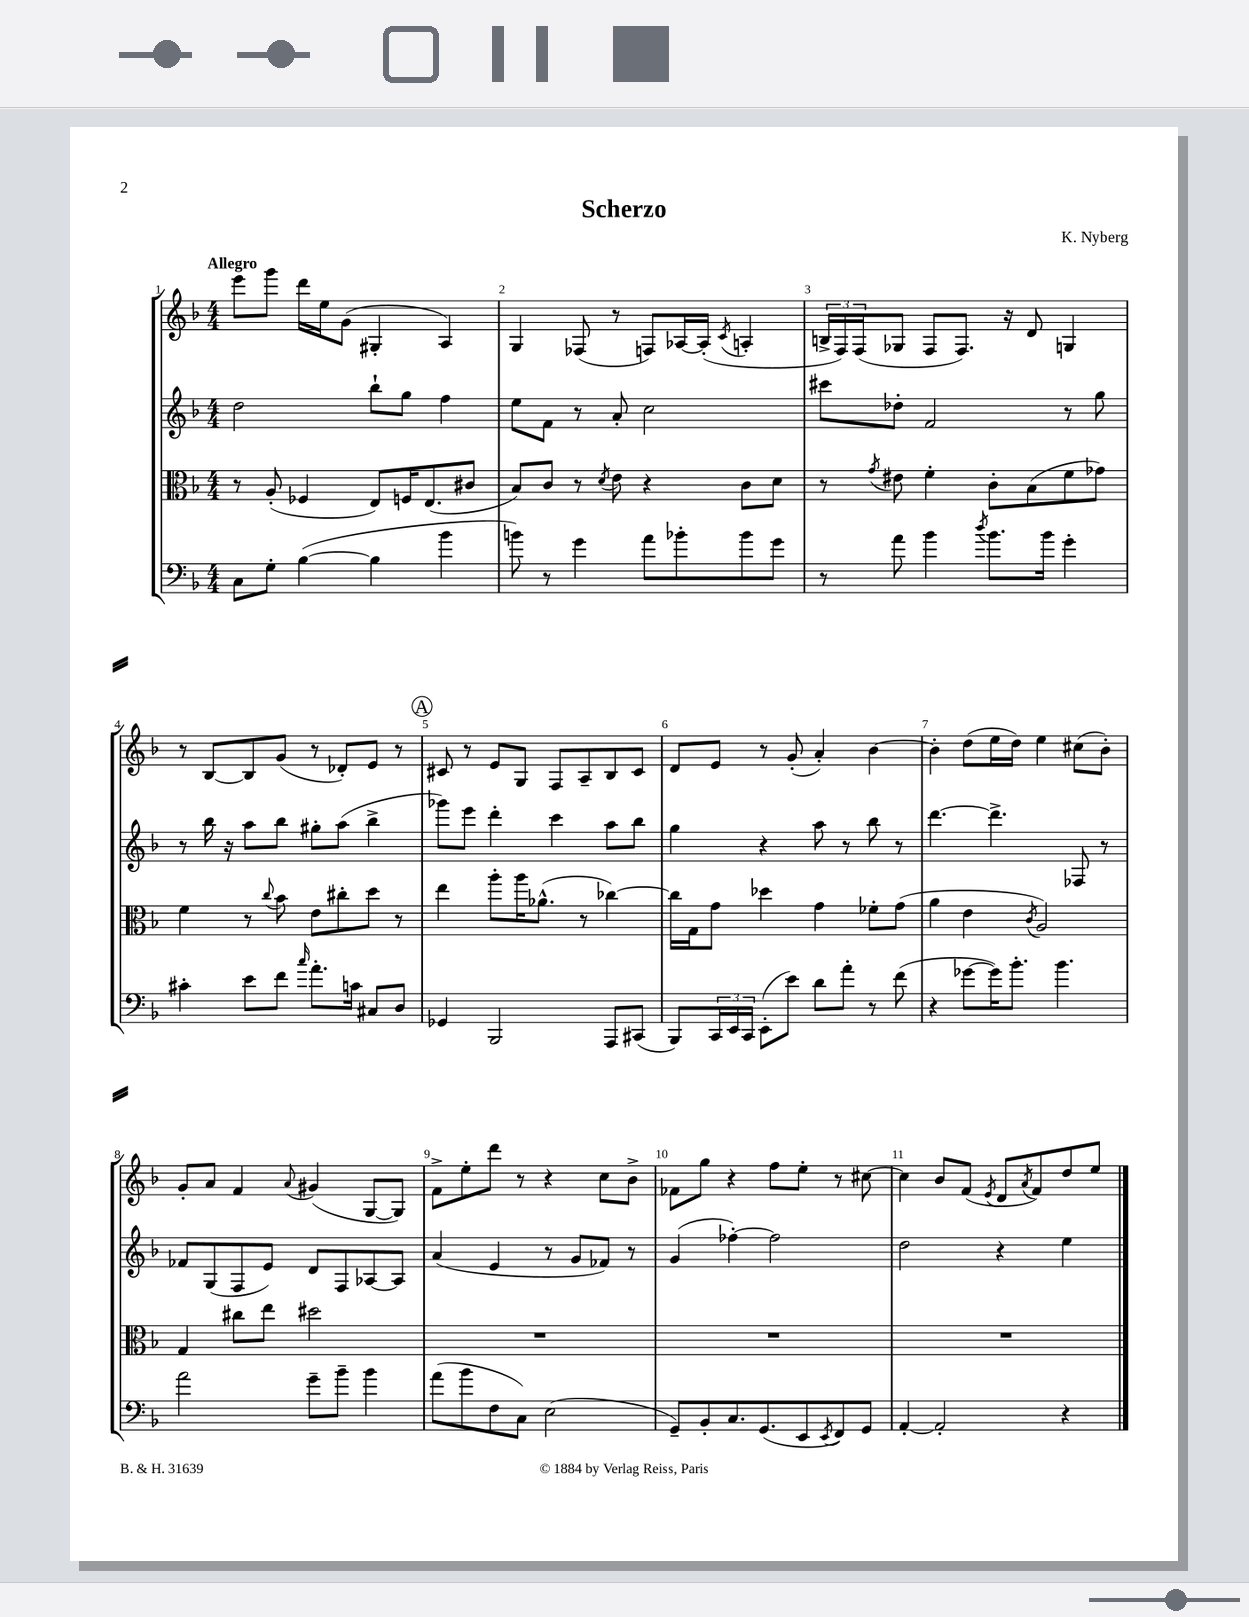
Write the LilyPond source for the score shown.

\header { title = "Scherzo" composer = "K. Nyberg" }
<<
\new StaffGroup <<
\new Staff = "s0" {
    \clef treble \key f \major \numericTimeSignature \time 4/4 \tempo "Allegro"
    e'''8 g'''8 d'''16 e''16 g'8( gis4-. a4) |
    g4 fes8( r8 f8) aes16~ aes16-.( \acciaccatura { c'8 } a4-. |
    \tuplet 3/2 { b16-> f16) f16( } ges8 f8 f8.) r16 d'8 g4 |
    r8 bes8~ bes8 g'8( r8 des'8-.) e'8 r8 |
    \mark \markup { \circle "A" } cis'8 r8 e'8 g8 f8 a8-- bes8 cis'8 |
    d'8 e'8 r8 g'8-.( a'4-.) bes'4~ |
    bes'4-. d''8( e''16 d''16) e''4 cis''8( bes'8-.) |
    g'8-. a'8 f'4 \appoggiatura { a'8 } gis'4( g8~ g8) |
    f'8-> e''8-. d'''8 r8 r4 c''8 bes'8-> |
    fes'8 g''8 r4 f''8 e''8-. r8 cis''8~ |
    cis''4 bes'8 f'8( \acciaccatura { e'8 } d'8 \acciaccatura { a'8 } f'8) d''8 e''8 \bar "|." |
}
\new Staff = "s1" {
    \clef treble \key f \major \numericTimeSignature \time 4/4
    d''2 bes''8-! g''8 f''4 |
    e''8 f'8 r8 a'8-. c''2 |
    cis'''8 des''8-. f'2 r8 g''8 |
    r8 bes''16 r16 a''8 bes''8 gis''8-. a''8( bes''4-> |
    \mark \markup { \circle "A" } ges'''8) e'''8 d'''4-. c'''4 a''8 bes''8 |
    g''4 r4 a''8 r8 bes''8 r8 |
    d'''4.~ d'''4.-> fes8 r8 |
    fes'8 g8( f8 e'8) d'8 f8 aes8~ aes8 |
    a'4( e'4 r8 g'8 fes'8) r8 |
    g'4( fes''4~-.) fes''2 |
    d''2 r4 e''4 \bar "|." |
}
\new Staff = "s2" {
    \clef alto \key f \major \numericTimeSignature \time 4/4
    r8 a8-.( fes4 e8) f16 e8.( cis'8 |
    bes8) c'8 r8 \acciaccatura { d'8 } e'8 r4 c'8 d'8 |
    r8 \acciaccatura { g'8 } eis'8 f'4-. c'8-. bes8( f'8 ges'8) |
    f'4 r8 \appoggiatura { c''8 } bes'8 e'8 cis''8-. d''8 r8 |
    \mark \markup { \circle "A" } e''4 a''8-. a''16 aes'8.-^( r8 ces''4~) |
    ces''16 g16 g'8 des''4 g'4 fes'8-. g'8( |
    a'4 e'4 \acciaccatura { c'8 } a2) |
    g4 cis''8 e''8 dis''2 |
    R1 |
    R1 |
    R1 \bar "|." |
}
\new Staff = "s3" {
    \clef bass \key f \major \numericTimeSignature \time 4/4
    c8 g8-. bes4~( bes4 bes'4 |
    b'8) r8 g'4 a'8 bes'8-. bes'8 g'8 |
    r8 a'8 bes'4 \acciaccatura { d''8 } bes'8. bes'16 g'4-. |
    cis'4-. e'8 f'8 \grace { c''16 } a'8.-. c'16 cis8 d8 |
    \mark \markup { \circle "A" } ges,4 bes,,2 a,,8 cis,8( |
    bes,,8) \tuplet 3/2 { c,16 e,16 c,16 } e,8-.( e'8) d'8 a'8-. r8 f'8( |
    r4 ges'8~ ges'16) bes'8.-. bes'4. |
    a'2 g'8-- bes'8-- bes'4 |
    a'8( bes'8 f8 c8) e2( |
    g,8--) bes,8-. c8. g,8.( e,8 \acciaccatura { e,8 } f,8) g,8 |
    a,4~-. a,2-. r4 \bar "|." |
}
>>
>>
\layout { \context { \Score \override BarNumber.break-visibility = ##(#f #t #t) barNumberVisibility = #all-bar-numbers-visible } }
